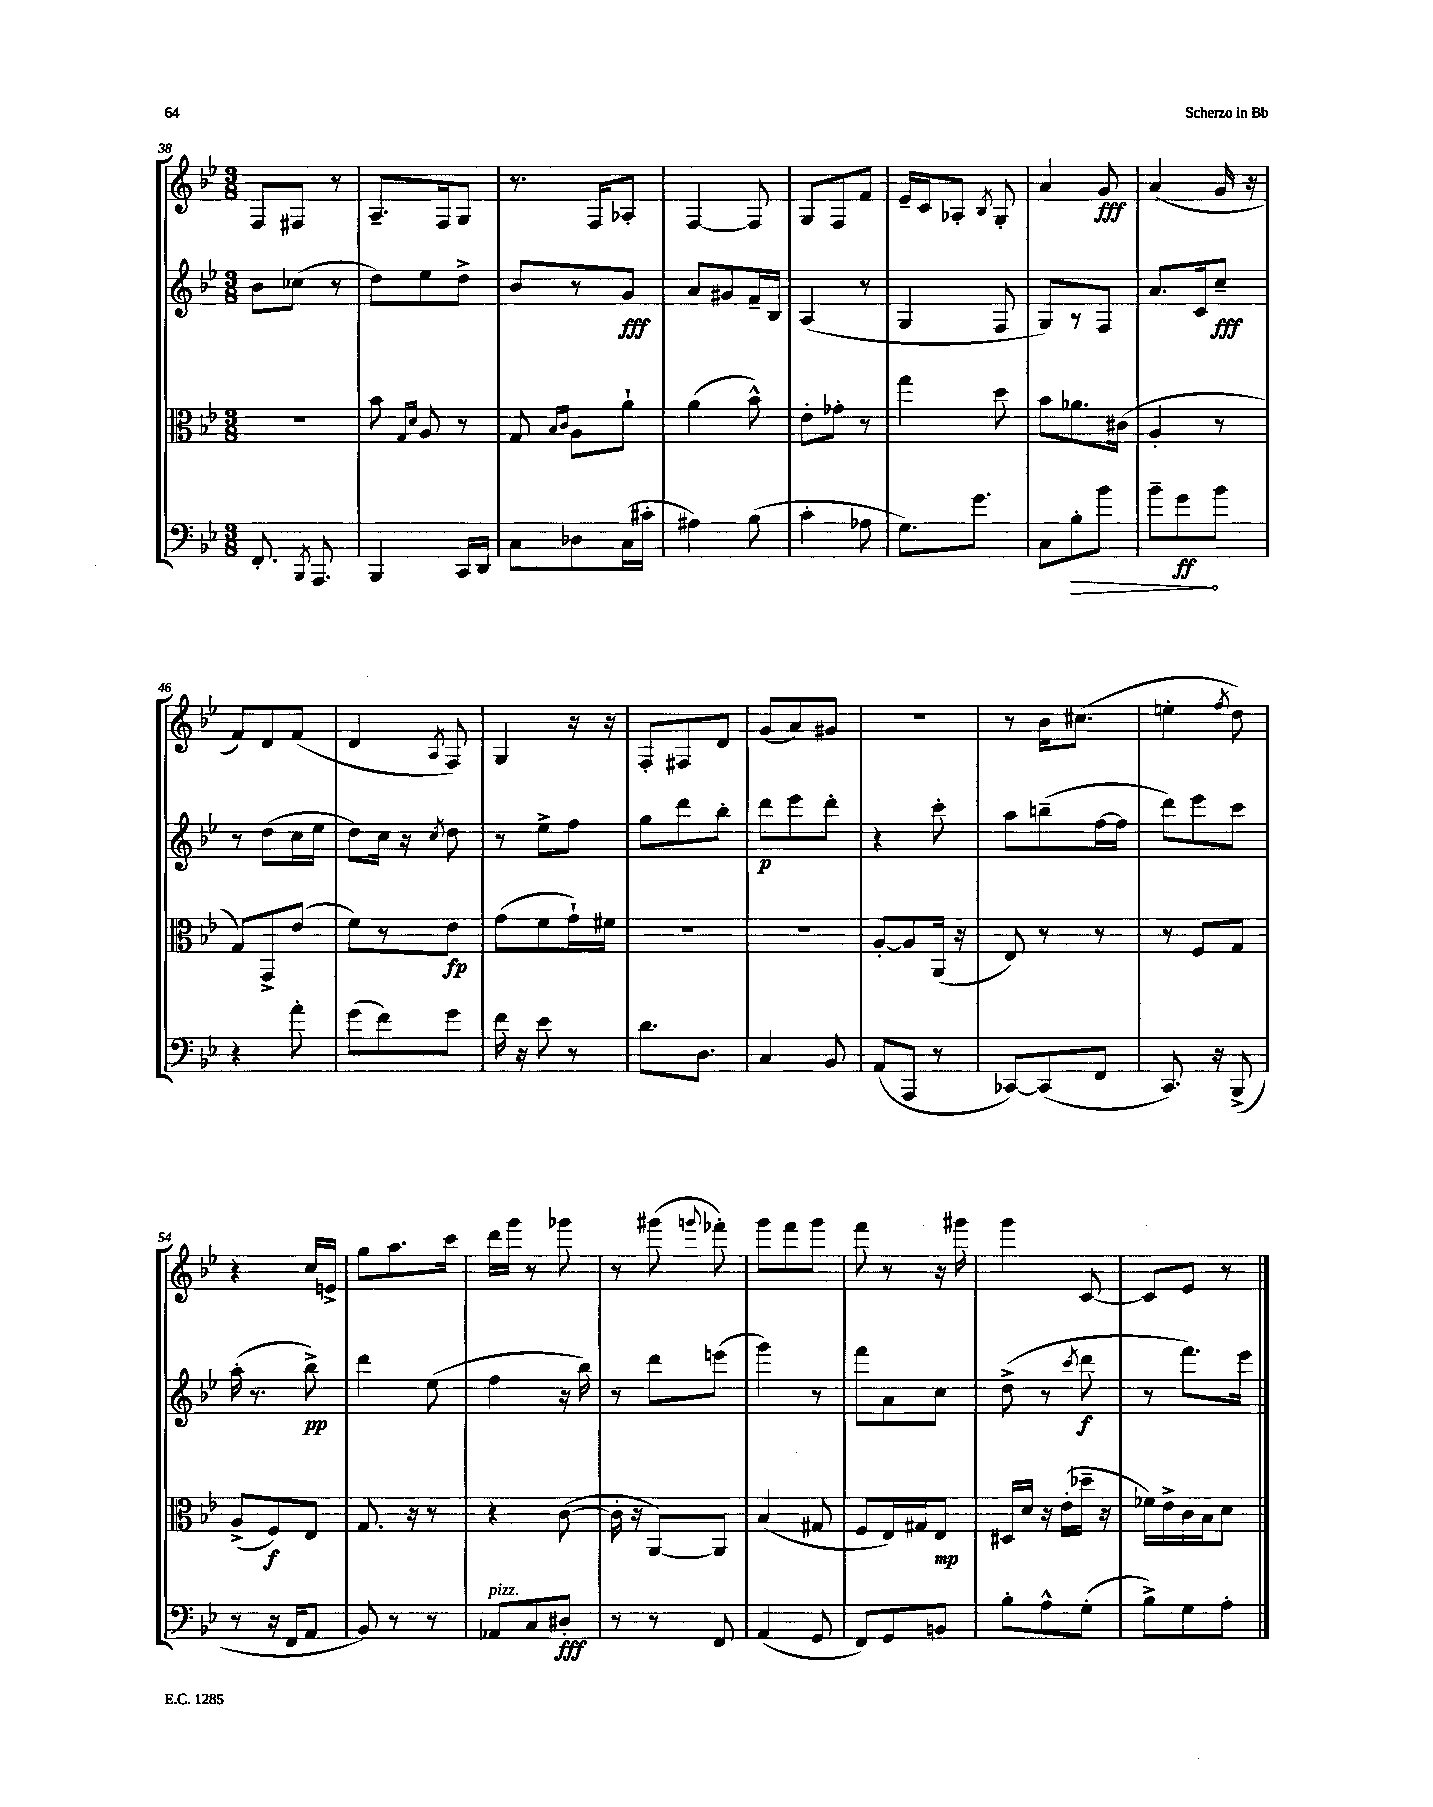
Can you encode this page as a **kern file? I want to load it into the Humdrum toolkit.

**kern	**kern	**kern	**kern
*staff4	*staff3	*staff2	*staff1
*clefF4	*clefC3	*clefG2	*clefG2
*k[b-e-]	*k[b-e-]	*k[b-e-]	*k[b-e-]
*M3/8	*M3/8	*M3/8	*M3/8
8.FF'	4.r	8b-	8F
.	.	(8cc-	8F#
8qBBB-	.	.	.
8.AAA	.	.	.
.	.	8r	8r
=	=	=	=
4BBB-	8b-	8dd)	8.A~
.	16qqG	.	.
.	16qqd	.	.
.	8A	8ee-	.
.	.	.	16F
16CC	8r	8dd^	8G
16DD	.	.	.
=	=	=	=
8C	8G	8b-	8.r
.	16qqB-	.	.
.	16qqc	.	.
8D-	8A	8r	.
.	.	.	16F
(16C	8a`	8g	8A-'
16c#'	.	.	.
=	=	=	=
4A#)	(4a	8a	[4F
.	.	8g#	.
(8B-	8b-^^)	16f~	8F]
.	.	16B-	.
=	=	=	=
4c'	8e-'	(4A	8G
.	8g-'	.	8F
8A-	8r	8r	8f
=	=	=	=
8.G)	4gg	4G	16e-~
.	.	.	16c
.	.	.	8A-'
8.g	.	.	.
.	.	.	8qB-
.	8dd	8F	8G'
=	=	=	=
8C	8b-	8G)	4a
8B-'	8.a-	8r	.
8b-	.	8F	8g
.	(16c#	.	.
=	=	=	=
8b-~	4A'	8.a	(4a
8g	.	.	.
.	.	16c	.
8b-	8r	8cc~	16g
.	.	.	16r
=	=	=	=
4r	8G)	8r	8f)
.	8GG^	(8dd	8d
8a'	(8e-	16cc	(8f
.	.	16ee-	.
=	=	=	=
(8g	8f)	8dd)	4d
8f)	8r	16cc	.
.	.	16r	.
.	.	8qcc	8qA
8g	8e-	8dd	8F)
=	=	=	=
16f	(8g	8r	4G
16r	.	.	.
8e-	8f	8ee-^	.
8r	16g`)	8ff	16r
.	16f#	.	16r
=	=	=	=
8.d	4.r	8gg	8F'
.	.	8ddd	8F#
8.D	.	.	.
.	.	8bb-'	8d
=	=	=	=
4C	4.r	8ddd	(8g
.	.	8eee-	8a)
8BB-	.	8ddd'	8g#
=	=	=	=
(8AA	[8A'	4r	4.r
8AAA	8A]	.	.
8r	(16AA	8ccc'	.
.	16r	.	.
=	=	=	=
[8CC-)	8E-)	8aa	8r
(8CC-]	8r	(8bb~	16b-
.	.	.	(8.cc#
8FF	8r	[16ff	.
.	.	16ff]	.
=	=	=	=
8.CC)	8r	8ddd)	4ee'
.	8F	8eee-	.
16r	.	.	.
.	.	.	8qff
(8BBB-^	8G	8ccc	8dd)
=	=	=	=
8r	(8A^	(16aa'	4r
.	.	8.r	.
16r	8F)	.	.
16FF	.	.	.
8AA	8E-	8bb-^)	16cc
.	.	.	16e^
=	=	=	=
8BB-)	8.G	4ddd	8gg
8r	.	.	8.aa
.	16r	.	.
8r	8r	(8ee-	.
.	.	.	16ccc
=	=	=	=
8AA-	4r	4ff	16ddd
.	.	.	16ggg
8C	.	.	8r
8D#'	([8c	16r	8ggg-
.	.	16bb-)	.
=	=	=	=
8r	16c']	8r	8r
.	16r	.	.
8r	[8AA)	8ddd	(8ggg#
.	.	.	8qqggg
8FF	8AA]	(8eee	8fff-')
=	=	=	=
(4AA	(4B-	4ggg)	8ggg
.	.	.	8fff
8GG	8G#	8r	8ggg
=	=	=	=
8FF)	8F	8fff	8fff
8GG	16E-)	8a	8r
.	16G#	.	.
8BB	8E-	8cc	16r
.	.	.	16ggg#
=	=	=	=
8B-'	16D#	(8dd^	4ggg
.	16d	.	.
8A^^	16r	8r	.
.	(16e-'	.	.
.	.	8qccc	.
(8G'	16dd-~	8ddd	[8c
.	16r	.	.
=	=	=	=
8B-^)	16f-)	8r	8c]
.	16e-^	.	.
8G	16c	8.fff)	8e-
.	16B-	.	.
8A'	8d	.	8r
.	.	16eee-	.
==	==	==	==
*-	*-	*-	*-
